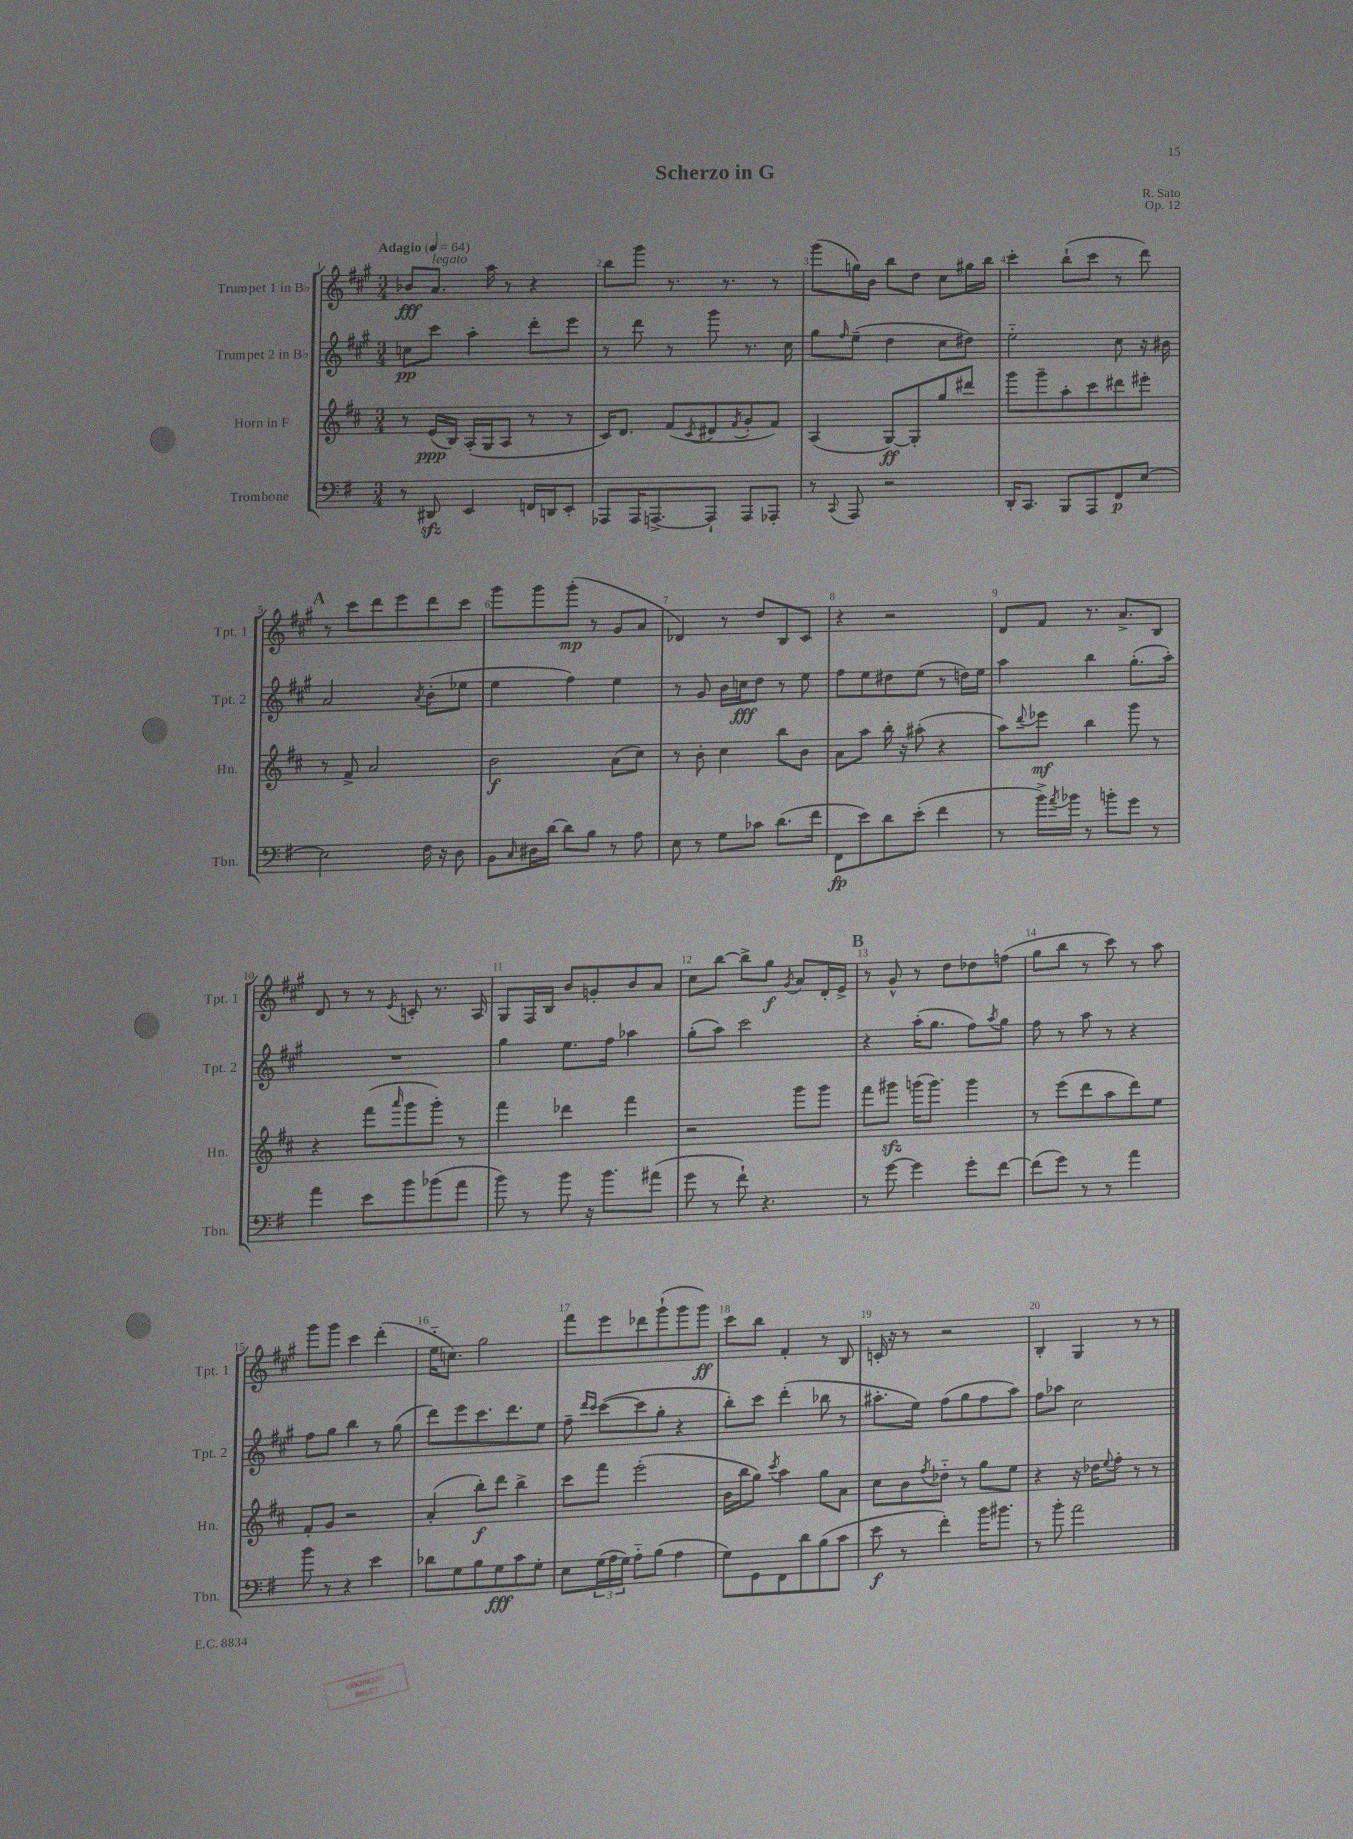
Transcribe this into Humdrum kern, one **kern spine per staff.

**kern	**dynam	**kern	**dynam	**kern	**dynam	**kern	**dynam
*part4	*part4	*part3	*part3	*part2	*part2	*part1	*part1
*staff4	*staff4	*staff3	*staff3	*staff2	*staff2	*staff1	*staff1
*I"Trombone	*	*I"Horn in F	*	*I"Trumpet 2 in B♭	*	*I"Trumpet 1 in B♭	*
*I'Tbn.	*	*I'Hn.	*	*I'Tpt. 2	*	*I'Tpt. 1	*
*clefF4	*	*clefG2	*	*clefG2	*	*clefG2	*
*k[f#]	*	*k[f#c#]	*	*k[f#c#g#]	*	*k[f#c#g#]	*
*M3/4	*	*M3/4	*	*M3/4	*	*M3/4	*
*MM64	*	*MM64	*	*MM64	*	*MM64	*
=1	=1	=1	=1	=1	=1	=1	=1
!	!	!	!	!	!	!LO:TX:a:B:t=Adagio	!
8r	.	8r	.	8ccn\L	pp	8b-X/L	fff
!	!	!	!	!	!	!LO:TX:a:i:t=legato	!
8DD#Xzz/	.	(16e/LL	ppp	8ccc#\J	.	8.a/J	.
.	.	16B/JJ)	.	.	.	.	.
4EE/	.	(16A'/LL	.	4aa'\	.	.	.
.	.	16G/J	.	.	.	16aa\	.
.	.	8A/J	.	.	.	8r	.
16FFn/LL	.	8r	.	8ddd'\L	.	4r	.
16DDn/J	.	.	.	.	.	.	.
8EE'/J	.	8r	.	8eee\J	.	.	.
=2	=2	=2	=2	=2	=2	=2	=2
8AAA-X/L	.	16c#/KL)	.	8r	.	8bb\L	.
.	.	8.d/J	.	.	.	.	.
16AAA-/K	.	.	.	8ddd\	.	8ggg#\J	.
[8.AAAn^/	.	.	.	.	.	.	.
.	.	(8f#/L	.	8r	.	8.r	.
.	.	8qc#/	.	.	.	.	.
8AAA`/J]	.	8d#X/	.	8ggg#\	.	.	.
.	.	.	.	.	.	8.r	.
.	.	8qf#/	.	.	.	.	.
8AAA/L	.	8g'/	.	8.r	.	.	.
8AAA-X'/J	.	8f#/J)	.	.	.	8r	.
.	.	.	.	16cc#\	.	.	.
=3	=3	=3	=3	=3	=3	=3	=3
8r	.	(4A/	.	8gg#\L	.	(8ggg#\L	.
8qqCC/	.	.	.	16qqff#/	.	.	.
8AAA/	.	.	.	(8ee~\J	.	16ggn\L)	.
.	.	.	.	.	.	16b\JJ	.
2r	.	[8G/L)	ff	4dd\	.	8bb\L	.
.	.	8G'/]	.	.	.	8dd\J	.
.	.	8gg/	.	8cc#\L	.	8cc#\L	.
.	.	8ddd#X/J	.	8dd#X\J)	.	16gg#X\L	.
.	.	.	.	.	.	16bb\JJ	.
=4	=4	=4	=4	=4	=4	=4	=4
16DD'/KL	.	8ggg\L	.	2ee\	.	4ccc#'\	.
8.CC/J	.	.	.	.	.	.	.
.	.	8ggg~\	.	.	.	.	.
8BBB/L	.	8aa'\	.	.	.	(8bb`\L	.
8AAA/	.	8ccc#\	.	.	.	8ccc#\J	.
8FF#/	p	8ddd#X\	.	8cc#\	.	8r	.
[8E/J	.	8eee#X'\J	.	16r	.	8ddd\)	.
.	.	.	.	16b#X\	.	.	.
!!LO:LB:g=z
!!LO:REH:place=s1:t=A
=5	=5	=5	=5	=5	=5	=5	=5
2E\]	.	8r	.	2a/	.	8r	.
.	.	8f#^/	.	.	.	8ccc#\L	.
.	.	2a/	.	.	.	8ddd\	.
.	.	.	.	.	.	8eee\	.
.	.	.	.	8qa/	.	.	.
16F#\	.	.	.	(8b'\L	.	8ddd\	.
16r	.	.	.	.	.	.	.
8D\	.	.	.	8ee-X\J	.	8ccc#\J	.
=6	=6	=6	=6	=6	=6	=6	=6
8BB\L	.	2b\	f	4ee\	.	8ggg#\L	.
16qqC/	.	.	.	.	.	.	.
16D#X\L	.	.	.	.	.	8ggg#\	.
[16d\JJ	.	.	.	.	.	.	.
8d\L]	.	.	.	4ff#\)	.	(8ggg#'\J	mp
8B\J	.	.	.	.	.	8r	.
8r	.	(8a\L	.	4ee\	.	8g#/L	.
8A\	.	8cc#\J)	.	.	.	8a/J	.
=7	=7	=7	=7	=7	=7	=7	=7
8E\	.	8r	.	8r	.	4d-X/)	.
8r	.	8b'\	.	8g#/	.	.	.
8G\L	.	4cc#\	.	16b\LL	.	8r	.
.	.	.	.	16ccn\J	fff	.	.
8c-X\J	.	.	.	8dd\J	.	8dd/L	.
(8.d\L	.	8bb\L	.	8r	.	8B/	.
.	.	8b\J	.	8ee\	.	8c#/J	.
16f#\Jk	.	.	.	.	.	.	.
=8	=8	=8	=8	=8	=8	=8	=8
8FF#\L	fp	8a\L	.	8ff#\L	.	4r	.
8e\)	.	8aa\J	.	8ee\	.	.	.
8d\	.	16bb'\	.	8dd#X\	.	2r	.
.	.	16r	.	.	.	.	.
(8e'\J	.	(8aa#X'\	.	(8ee\J	.	.	.
4f#\	.	4r	.	8r	.	.	.
.	.	.	.	16ddn\LL)	.	.	.
.	.	.	.	16ee\JJ	.	.	.
=9	=9	=9	=9	=9	=9	=9	=9
8r	.	8aa\L)	.	4aa\	.	8d/L	.
.	.	8qqddd/	.	.	.	.	.
16b^\LL)	.	8eee-X\J	mf	.	.	8f#/J	.
8qa/	.	.	.	.	.	.	.
16b-X\JJ	.	.	.	.	.	.	.
8r	.	4bb\	.	4bb\	.	8.r	.
8bn'\L	.	.	.	.	.	.	.
.	.	.	.	.	.	8.a^/L	.
8g\J	.	8ggg\	.	(8.gg#'\L	.	.	.
8r	.	8r	.	.	.	8B/J	.
.	.	.	.	16aa'\Jk)	.	.	.
!!LO:LB:g=z
=10	=10	=10	=10	=10	=10	=10	=10
4a\	.	4r	.	2.r	.	8d/	.
.	.	.	.	.	.	8r	.
8e\L	.	(8fff#\L	.	.	.	8r	.
.	.	16qqaaa/	.	.	.	8qe/	.
8b\	.	8ggg\	.	.	.	8cn'/	.
(8b-X\	.	8ggg'\J)	.	.	.	8.r	.
8a\J	.	8r	.	.	.	.	.
.	.	.	.	.	.	16A/	.
=11	=11	=11	=11	=11	=11	=11	=11
8b\)	.	4fff#\	.	4gg#\	.	8G#/L	.
8r	.	.	.	.	.	16F#/L	.
.	.	.	.	.	.	16B/JJ	.
8b\	.	4ddd-X\	.	8.ee\L	.	8b/L	.
16r	.	.	.	.	.	8gn'/	.
8.b\L	.	.	.	16ff#\Jk	.	.	.
.	.	4fff#\	.	4aa-X\	.	8b/	.
(8a#X\J	.	.	.	.	.	8a/J	.
=12	=12	=12	=12	=12	=12	=12	=12
8g\	.	2r	.	(8gg#'\L	.	8cc#\L	.
8r	.	.	.	8aa\J)	.	[8bb\J	.
8f#`\)	.	.	.	2ccc#\	.	8bb^\L]	.
4.r	.	.	.	.	.	8gg#\J	f
.	.	.	.	.	.	8qg#/	.
.	.	8ggg\L	.	.	.	8a/L	.
.	.	8ggg\J	.	.	.	16d'/L	.
.	.	.	.	.	.	16e^/JJ	.
!!LO:REH:place=s1:t=B
=13	=13	=13	=13	=13	=13	=13	=13
8r	.	8fff#\L	.	4r	.	8r	.
[8g\	.	8ggg#Xzz\J	.	.	.	8g#^^/	.
4g\]	.	(16gggn\KL	.	(16aa'\KL	.	8r	.
.	.	8.ggg\J)	.	8.gg#\J	.	.	.
.	.	.	.	.	.	8dd\L	.
8g'\L	.	4ggg\	.	8ff#\L)	.	8dd-X\	.
.	.	.	.	8qaa/	.	.	.
[8f#\J	.	.	.	8gg#\J	.	(8ffn\J	.
=14	=14	=14	=14	=14	=14	=14	=14
(8f#\L]	.	8r	.	8ff#\	.	8gg#\L	.
8g\J)	.	(8eee\L	.	8r	.	8bb\J	.
8r	.	8ddd\	.	8aa\	.	8r	.
8r	.	8aa\	.	8r	.	8ccc#\)	.
4a\	.	8ddd\)	.	4r	.	8r	.
.	.	8ee\J	.	.	.	8aa\	.
!!LO:LB:g=z
=15	=15	=15	=15	=15	=15	=15	=15
8b\	.	8f#'/L	.	8ff#\L	.	8ggg#\L	.
8r	.	8g/J	.	8gg#\J	.	8ggg#\J	.
4r	.	2r	.	4bb\	.	4ccc#\	.
4e\	.	.	.	8r	.	(4ddd'\	.
.	.	.	.	(8gg#\	.	.	.
=16	=16	=16	=16	=16	=16	=16	=16
8d-X\L	.	(4a'/	.	8ddd\L)	.	16ee\KL	.
.	.	.	.	.	.	8.ccn\J)	.
8G\	.	.	.	8eee\	.	.	.
8B\	.	8bb'\L)	f	8.ccc#\	.	2gg#\	.
8G\	fff	8ddd\J	.	.	.	.	.
.	.	.	.	8.ddd\	.	.	.
8c\	.	4bb^\	.	.	.	.	.
8G'\J	.	.	.	8ee\J	.	.	.
=17	=17	=17	=17	=17	=17	=17	=17
8E\L	.	8ccc#\L	.	8ff#~\	.	8fff#\L	.
.	.	.	.	16qqddd/LL	.	.	.
.	.	.	.	16qqccc#/JJ	.	.	.
(24G\L	.	8fff#\J	.	([8ccc#\L	.	8eee\	.
24A\	.	.	.	.	.	.	.
24G\JJ)	.	.	.	.	.	.	.
8A\L	.	(2eee'\	.	8ccc#\]	.	8ddd-X\	.
(8B\J	.	.	.	8gg#'\J	.	(8ggg#`\	.
4A\	.	.	.	4r	.	8ggg#\	.
.	.	.	.	.	.	8ggg#\J)	ff
=18	=18	=18	=18	=18	=18	=18	=18
8G\L)	.	16b\LL	.	8bb'\L)	.	8ccc#\L	.
.	.	16bb\J	.	.	.	.	.
8GG\	.	8gg\J)	.	8ccc#\J	.	8bb\J	.
.	.	8qccc#/	.	.	.	.	.
8FF#\	.	4aa\	.	(4ddd'\	.	4f#'/	.
8d\	.	.	.	.	.	.	.
(8B\	.	8gg\L	.	8bb-X\	.	8r	.
8c\J	.	8a\J	.	8r	.	8B/	.
=19	=19	=19	=19	=19	=19	=19	=19
8e\	f	8cc#\L	.	8.aa#X'\L	.	16cn'/	.
.	.	.	.	.	.	16r	.
8r	.	8b\	.	.	.	8r	.
.	.	.	.	16ee\Jk)	.	.	.
.	.	8qff#/	.	.	.	.	.
4f#'\)	.	8dd-X\J	.	(8ff#\L	.	2r	.
.	.	8r	.	8gg#\	.	.	.
16b\KL	.	8gg\L	.	8ff#\	.	.	.
8.b#X\J	.	.	.	.	.	.	.
.	.	8ee\J	.	8aa#\J)	.	.	.
=20	=20	=20	=20	=20	=20	=20	=20
8r	.	4r	.	8ff#\L	.	4B'/	.
8b'\	.	.	.	8aa-X\J	.	.	.
2a\	.	16r	.	2cc#\	.	4G#/	.
.	.	16dd-X\KL	.	.	.	.	.
.	.	8qqee/	.	.	.	.	.
.	.	8ff#'\J	.	.	.	.	.
.	.	8r	.	.	.	8r	.
.	.	8r	.	.	.	8r	.
==	==	==	==	==	==	==	==
*-	*-	*-	*-	*-	*-	*-	*-
